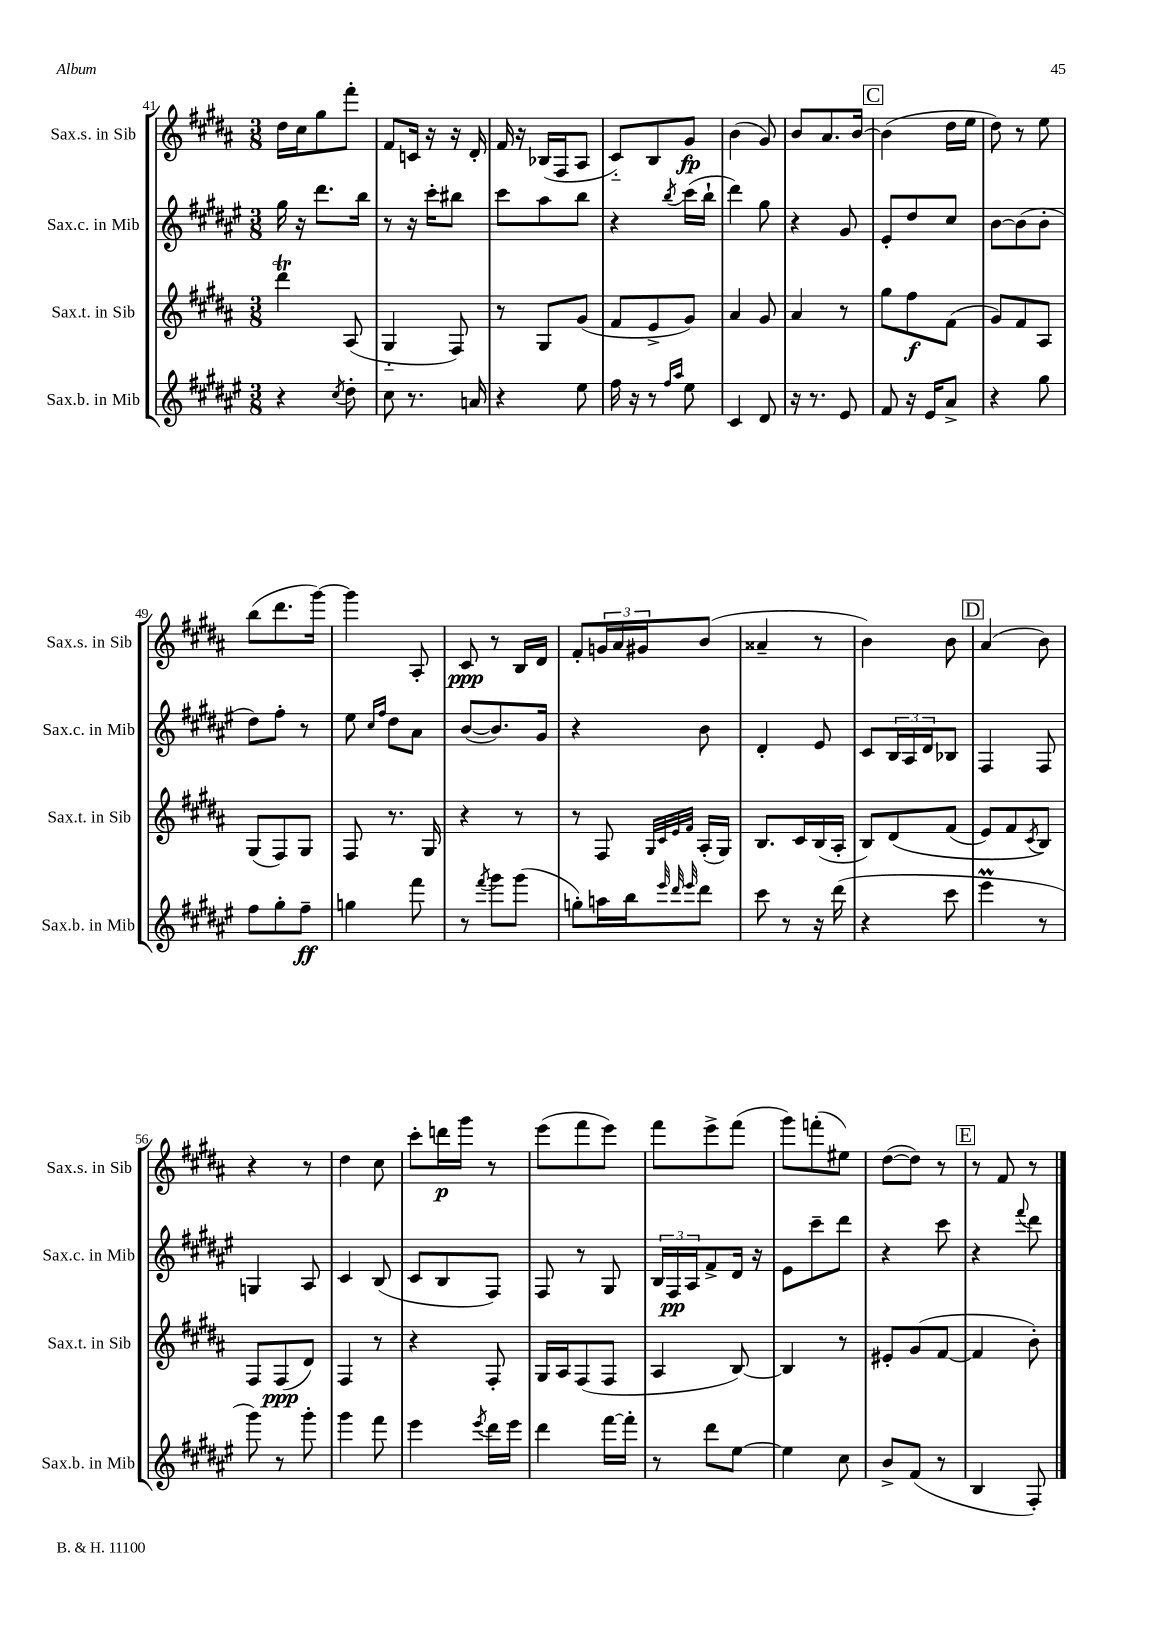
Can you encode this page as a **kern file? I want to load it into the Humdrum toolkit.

**kern	**dynam	**kern	**dynam	**kern	**dynam	**kern	**dynam
*part4	*part4	*part3	*part3	*part2	*part2	*part1	*part1
*staff4	*staff4	*staff3	*staff3	*staff2	*staff2	*staff1	*staff1
*I"Sax.b. in Mib	*	*I"Sax.t. in Sib	*	*I"Sax.c. in Mib	*	*I"Sax.s. in Sib	*
*I'Sax.b. in Mib	*	*I'Sax.t. in Sib	*	*I'Sax.c. in Mib	*	*I'Sax.s. in Sib	*
*clefG2	*	*clefG2	*	*clefG2	*	*clefG2	*
*k[f#c#g#d#a#e#]	*	*k[f#c#g#d#a#]	*	*k[f#c#g#d#a#e#]	*	*k[f#c#g#d#a#]	*
*M3/8	*	*M3/8	*	*M3/8	*	*M3/8	*
=41	=41	=41	=41	=41	=41	=41	=41
4r	.	4ddd#t\	.	16gg#\	.	16dd#\LL	.
.	.	.	.	16r	.	16cc#\J	.
.	.	.	.	8.ddd#\L	.	8gg#\	.
8qcc#/	.	.	.	.	.	.	.
8dd#'\	.	(8A#/	.	.	.	8fff#'\J	.
.	.	.	.	16bb\Jk	.	.	.
=42	=42	=42	=42	=42	=42	=42	=42
8cc#\	.	4G#/	.	8r	.	8f#/L	.
8.r	.	.	.	16r	.	16cn/Jk	.
.	.	.	.	16ccc#'\KL	.	16r	.
.	.	8F#/)	.	8bb#X\J	.	16r	.
16an/	.	.	.	.	.	16d#'/	.
=43	=43	=43	=43	=43	=43	=43	=43
4r	.	8r	.	8ccc#\L	.	16f#/	.
.	.	.	.	.	.	16r	.
.	.	8G#/L	.	8aa#\	.	(16B-X/LL	.
.	.	.	.	.	.	16F#/J	.
8ee#\	.	(8g#/J	.	8bb\J	.	8A#/J	.
=44	=44	=44	=44	=44	=44	=44	=44
16ff#\	.	8f#/L	.	4r	.	8c#/L)	.
16r	.	.	.	.	.	.	.
8r	.	8e^/	.	.	.	8B/	.
16qqff#/LL	.	.	.	.	.	.	.
16qqaa#/JJ	.	.	.	8qbb/	.	.	.
8ee#\	.	8g#/J)	.	(16ccc#\LL	.	8g#/J	fp
.	.	.	.	16bb`\JJ	.	.	.
=45	=45	=45	=45	=45	=45	=45	=45
4c#/	.	4a#/	.	4ddd#\)	.	(4b\	.
8d#/	.	8g#/	.	8gg#\	.	8g#/)	.
=46	=46	=46	=46	=46	=46	=46	=46
16r	.	4a#/	.	4r	.	8b/L	.
8.r	.	.	.	.	.	.	.
.	.	.	.	.	.	8.a#/	.
8e#/	.	8r	.	8g#/	.	.	.
.	.	.	.	.	.	[16b/Jk	.
!!LO:REH:place=s1:t=C
=47	=47	=47	=47	=47	=47	=47	=47
8f#/	.	8gg#\L	.	8e#'/L	.	(4b\]	.
16r	.	8ff#\	f	8dd#/	.	.	.
16e#/KL	.	.	.	.	.	.	.
8a#^/J	.	(8f#\J	.	8cc#/J	.	16dd#\LL	.
.	.	.	.	.	.	16ee\JJ	.
=48	=48	=48	=48	=48	=48	=48	=48
4r	.	8g#/L)	.	[8b\L	.	8dd#\)	.
.	.	8f#/	.	(8b\]	.	8r	.
8gg#\	.	8A#/J	.	8b'\J	.	8ee\	.
!!LO:LB:g=z
=49	=49	=49	=49	=49	=49	=49	=49
8ff#\L	.	(8G#/L	.	8dd#\L)	.	(8bb\L	.
8gg#'\	.	8F#/)	.	8ff#'\J	.	8.ddd#\	.
8ff#~\J	ff	8G#/J	.	8r	.	.	.
.	.	.	.	.	.	[16ggg#\Jk)	.
=50	=50	=50	=50	=50	=50	=50	=50
4ggn\	.	8F#/	.	8ee#\	.	4ggg#\]	.
.	.	.	.	16qqcc#/LL	.	.	.
.	.	.	.	16qqff#/JJ	.	.	.
.	.	8.r	.	8dd#\L	.	.	.
8fff#\	.	.	.	8a#\J	.	8A#'/	.
.	.	16G#/	.	.	.	.	.
=51	=51	=51	=51	=51	=51	=51	=51
8r	.	4r	.	([8b/L	.	8c#/	ppp
8qfff#/	.	.	.	.	.	.	.
8ggg#\L	.	.	.	8.b/])	.	8r	.
(8ggg#\J	.	8r	.	.	.	16B/LL	.
.	.	.	.	16g#/Jk	.	16d#/JJ	.
=52	=52	=52	=52	=52	=52	=52	=52
8ggn'\L)	.	8r	.	4r	.	8f#'/L	.
16aan\L	.	8F#/	.	.	.	24gn/L	.
.	.	.	.	.	.	24a#/	.
16bb\J	.	.	.	.	.	.	.
.	.	.	.	.	.	24g#X/J	.
.	.	32qqG#/LLL	.	.	.	.	.
32qqeee#/	.	32qqc#/	.	.	.	.	.
32qqddd#/	.	32qqe/	.	.	.	.	.
32qqeee#/	.	32qqf#/JJJ	.	.	.	.	.
8ddd#\J	.	(16A#'/LL	.	8b\	.	(8b/J	.
.	.	16G#/JJ)	.	.	.	.	.
=53	=53	=53	=53	=53	=53	=53	=53
8ccc#\	.	8.B/L	.	4d#'/	.	4a##X~/	.
8r	.	.	.	.	.	.	.
.	.	16c#/L	.	.	.	.	.
16r	.	(16B/	.	8e#/	.	8r	.
(16ddd#\	.	16A#'/JJ	.	.	.	.	.
=54	=54	=54	=54	=54	=54	=54	=54
4r	.	8B/L)	.	8c#/L	.	4b\)	.
.	.	(8d#/	.	24B/L	.	.	.
.	.	.	.	24A#/	.	.	.
.	.	.	.	24d#/J	.	.	.
8ccc#\	.	(8f#/J	.	8B-X/J	.	8b\	.
!!LO:REH:place=s1:t=D
=55	=55	=55	=55	=55	=55	=55	=55
4eee#m\	.	8e/L)	.	4F#/	.	(4a#/	.
.	.	8f#/	.	.	.	.	.
.	.	8qc#/	.	.	.	.	.
8r	.	8B/J)	.	8F#/	.	8b\)	.
!!LO:LB:g=z
=56	=56	=56	=56	=56	=56	=56	=56
8ggg#\)	.	8F#/L	.	4Gn/	.	4r	.
8r	.	(8F#/	ppp	.	.	.	.
8ggg#'\	.	8d#/J)	.	8A#/	.	8r	.
=57	=57	=57	=57	=57	=57	=57	=57
4ggg#\	.	4F#/	.	4c#/	.	4dd#\	.
8fff#\	.	8r	.	(8B/	.	8cc#\	.
=58	=58	=58	=58	=58	=58	=58	=58
4eee#\	.	4r	.	8c#/L	.	8ccc#'\L	.
.	.	.	.	8B/	.	16dddn\L	p
.	.	.	.	.	.	16ggg#\JJ	.
8qeee#/	.	.	.	.	.	.	.
16ddd#\LL	.	8F#'/	.	8F#/J)	.	8r	.
16eee#\JJ	.	.	.	.	.	.	.
=59	=59	=59	=59	=59	=59	=59	=59
4ddd#\	.	16G#/LL	.	8F#/	.	(8eee\L	.
.	.	16A#/J	.	.	.	.	.
.	.	(8F#/	.	8r	.	8fff#\	.
[16fff#\LL	.	8F#/J	.	8G#/	.	8eee\J)	.
16fff#'\JJ]	.	.	.	.	.	.	.
=60	=60	=60	=60	=60	=60	=60	=60
8r	.	4A#/	.	24B/LL	.	8fff#\L	.
.	.	.	.	24F#/	pp	.	.
.	.	.	.	24A#/J	.	.	.
8ddd#\L	.	.	.	8f#^/	.	8eee^\	.
[8ee#\J	.	[8B/)	.	16d#/Jk	.	(8fff#\J	.
.	.	.	.	16r	.	.	.
=61	=61	=61	=61	=61	=61	=61	=61
4ee#\]	.	4B/]	.	8e#\L	.	8ggg#\L)	.
.	.	.	.	8ccc#~\	.	(8fffn'\	.
8cc#\	.	8r	.	8ddd#\J	.	8ee#X\J)	.
=62	=62	=62	=62	=62	=62	=62	=62
8b^/L	.	8e#X'/L	.	4r	.	([8dd#\L	.
(8f#/J	.	(8g#/	.	.	.	8dd#\J])	.
8r	.	[8f#/J	.	8ccc#\	.	8r	.
!!LO:REH:place=s1:t=E
=63	=63	=63	=63	=63	=63	=63	=63
4B/	.	4f#/]	.	4r	.	8r	.
.	.	.	.	.	.	8f#/	.
.	.	.	.	8qqfff#/	.	.	.
8F#'/)	.	8b'\)	.	8ddd#\	.	8r	.
==	==	==	==	==	==	==	==
*-	*-	*-	*-	*-	*-	*-	*-
